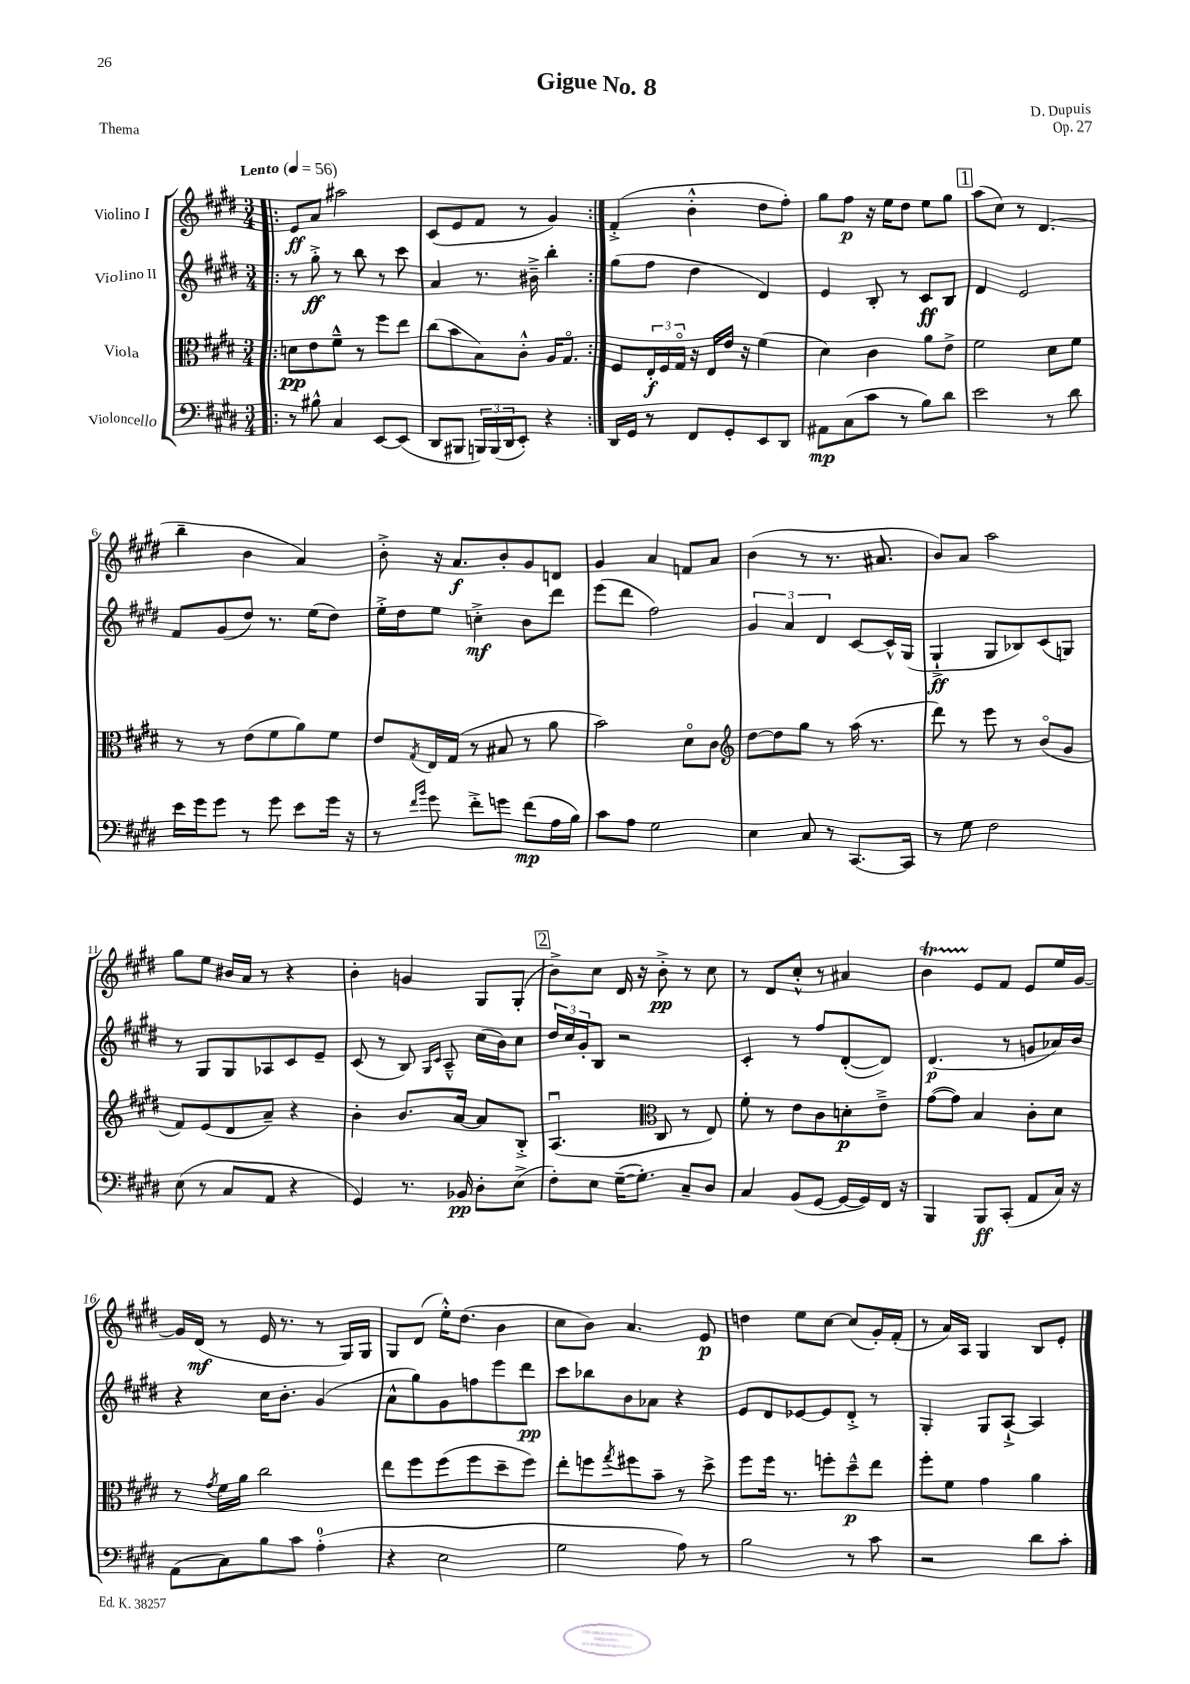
\header { title = "Gigue No. 8" composer = "D. Dupuis" opus = "Op. 27" piece = "Thema" }
<<
\new StaffGroup <<
\new Staff = "s0" \with { instrumentName = "Violino I" } {
    \clef treble \key e \major \numericTimeSignature \time 3/4 \tempo "Lento" 4 = 56
    \repeat volta 2 { \bar ".|:" e'8\ff a'8 ais''2 |
    cis'8( e'8 fis'8 r8 gis'4) | }
    fis'4-.->( b'4-.-^ dis''8 fis''8-.) |
    gis''8 fis''8\p r16 e''16 dis''8 e''8 gis''8 |
    \mark \markup { \box "1" } a''8( cis''8) r8 dis'4.( |
    b''4-- b'4 a'4) |
    b'8-.-> r16 a'8.\f b'8-. gis'8 d'8 |
    gis'4 a'4 f'8 a'8 |
    b'4( r8 r8. ais'8. |
    b'8) a'8 a''2 |
    gis''8 e''8 bis'16 a'16 r8 r4 |
    b'4-. g'4 gis8 gis8-.( |
    \mark \markup { \box "2" } b'8->) cis''8 dis'16 r16 b'8-.->\pp r8 cis''8 |
    r8 dis'8 cis''8-.-^ r8 ais'4 |
    b'4\startTrillSpan e'8\stopTrillSpan fis'8 e'8 e''16 gis'16~ |
    gis'16 dis'16\mf( r8 e'16 r8. r8 gis16) gis16 |
    gis8 dis'8( e''16-.-^) dis''8.( b'4 |
    cis''8 b'8) a'4. e'8\p |
    d''4 e''8 cis''8~ cis''8( gis'16-.) fis'16-.( |
    r8 a'16) a16 gis4 b8 e'8-. \bar "|." |
}
\new Staff = "s1" \with { instrumentName = "Violino II" } {
    \clef treble \key e \major \numericTimeSignature \time 3/4
    \repeat volta 2 { \bar ".|:" r8 gis''8-.->\ff r8 b''8 r8 cis'''8 |
    a'4 r8. bis'16---> b''4-. | }
    gis''8( fis''8 dis''4 dis'4) |
    e'4 b8-. r8 cis'8\ff b8 |
    \mark \markup { \box "1" } dis'4 e'2 |
    fis'8 gis'8( dis''8) r8. e''16( dis''8) |
    e''16-.-> dis''16 e''8 c''4-.->\mf b'8 dis'''8 |
    e'''8( dis'''8 fis''2) |
    \tuplet 3/2 { gis'4 a'4 dis'4 } cis'8~ cis'16-^ gis16( |
    gis4-!->\ff gis8 bes8) cis'8( g8) |
    r8 gis8 gis8 aes8 cis'8 e'8-- |
    cis'8( r8 b8) \grace { gis16 cis'16 } a8---^ cis''16( b'16) cis''8 |
    \mark \markup { \box "2" } \tuplet 3/2 { dis''16 cis''16 gis'16-. } b8 r2 |
    cis'4-. r8 fis''8 dis'8~-.( dis'8) |
    dis'4.\p( r8 g'8 aes'16) b'16 |
    r4 cis''16 b'8.-. gis'4( |
    a'8-^ gis''8) gis'8 f''8 e'''8 dis'''8\pp |
    cis'''8 bes''8 b'8 aes'8 r4 |
    e'8 dis'8 ees'8~ ees'8 dis'8-.-> r8 |
    gis4-. gis8 a8~-!-> a4 \bar "|." |
}
\new Staff = "s2" \with { instrumentName = "Viola" } {
    \clef alto \key e \major \numericTimeSignature \time 3/4
    \repeat volta 2 { \bar ".|:" d'8\pp e'8 fis'8---^ r8 fis''8 e''8 |
    cis''8( b'8 b8) cis'8-.-^ a16 gis8.\flageolet | }
    fis8 \tuplet 3/2 { e16-.\f fis16 gis16\flageolet } r16 e16 e'16 r16 fis'4( |
    dis'4) cis'4 a'8 e'8-> |
    \mark \markup { \box "1" } fis'2 dis'8 fis'8 |
    r8 r8 e'8( fis'8 a'8) fis'8 |
    e'8 \acciaccatura { gis8 } e16 gis16( r8 bis8 r8 a'8 |
    b'2) dis'8\flageolet cis'8 |
    \clef treble dis''8~ dis''8 gis''8 r8 a''16( r8. |
    dis'''8) r8 e'''8 r8 b'8\flageolet( gis'8 |
    fis'8) e'8( dis'8 a'8--) r4 |
    b'4-. b'8. a'16~ a'8 b8-.-> |
    \mark \markup { \box "2" } a4.\downbow( \clef alto cis8 r8 e8) |
    fis'8-. r8 e'8 cis'8 d'8-.\p e'8---> |
    gis'8~( gis'8) b4 cis'8-. dis'8 |
    r8 \acciaccatura { gis'8 } fis'16 a'16 cis''2 |
    e''8 fis''8 fis''8( fis''8 dis''8-- fis''8) |
    e''8-. f''8 \acciaccatura { gis''8 } fis''8 b'8-- r8 dis''8-> |
    fis''8 fis''16 r8. f''8-. dis''8---^\p e''8 |
    fis''8-. fis'8 gis'4 a'4 \bar "|." |
}
\new Staff = "s3" \with { instrumentName = "Violoncello" } {
    \clef bass \key e \major \numericTimeSignature \time 3/4
    \repeat volta 2 { \bar ".|:" r8 bis8-^ cis4 e,8~ e,8( |
    dis,8 bis,,8 \tuplet 3/2 { b,,16) b,,16( dis,16 } e,8-.) r4 | }
    dis,16 gis,16 r8 fis,8 gis,8-. e,8 dis,8 |
    ais,8\mp cis8( cis'8 r8 b8) dis'8 |
    \mark \markup { \box "1" } e'2 r8 dis'8 |
    e'16 gis'16 gis'8 r8 gis'8 e'8 gis'16 r16 |
    r8 \grace { fis'16 b'16 } gis'8 fis'8-.-> g'8 fis'8\mp( a16 b16) |
    cis'8 a8 gis2 |
    e4 cis8 r8 cis,8.~ cis,16 |
    r8 gis8 fis2 |
    e8( r8 cis8 a,8 r4 |
    gis,4) r8. bes,16\pp dis8-. e8->( |
    \mark \markup { \box "2" } fis8-.) e8 gis16~--( gis8.-.) cis8-- dis8 |
    cis4 b,8( gis,8~ gis,16~ gis,16) fis,16 r16 |
    b,,4 b,,8\ff cis,8-.( a,8 cis16) r16 |
    a,8( cis8) b8 cis'8 a4-0-.( |
    r4 e2 |
    gis2 a8) r8 |
    b2 r8 cis'8 |
    r2 dis'8 cis'8-. \bar "|." |
}
>>
>>
